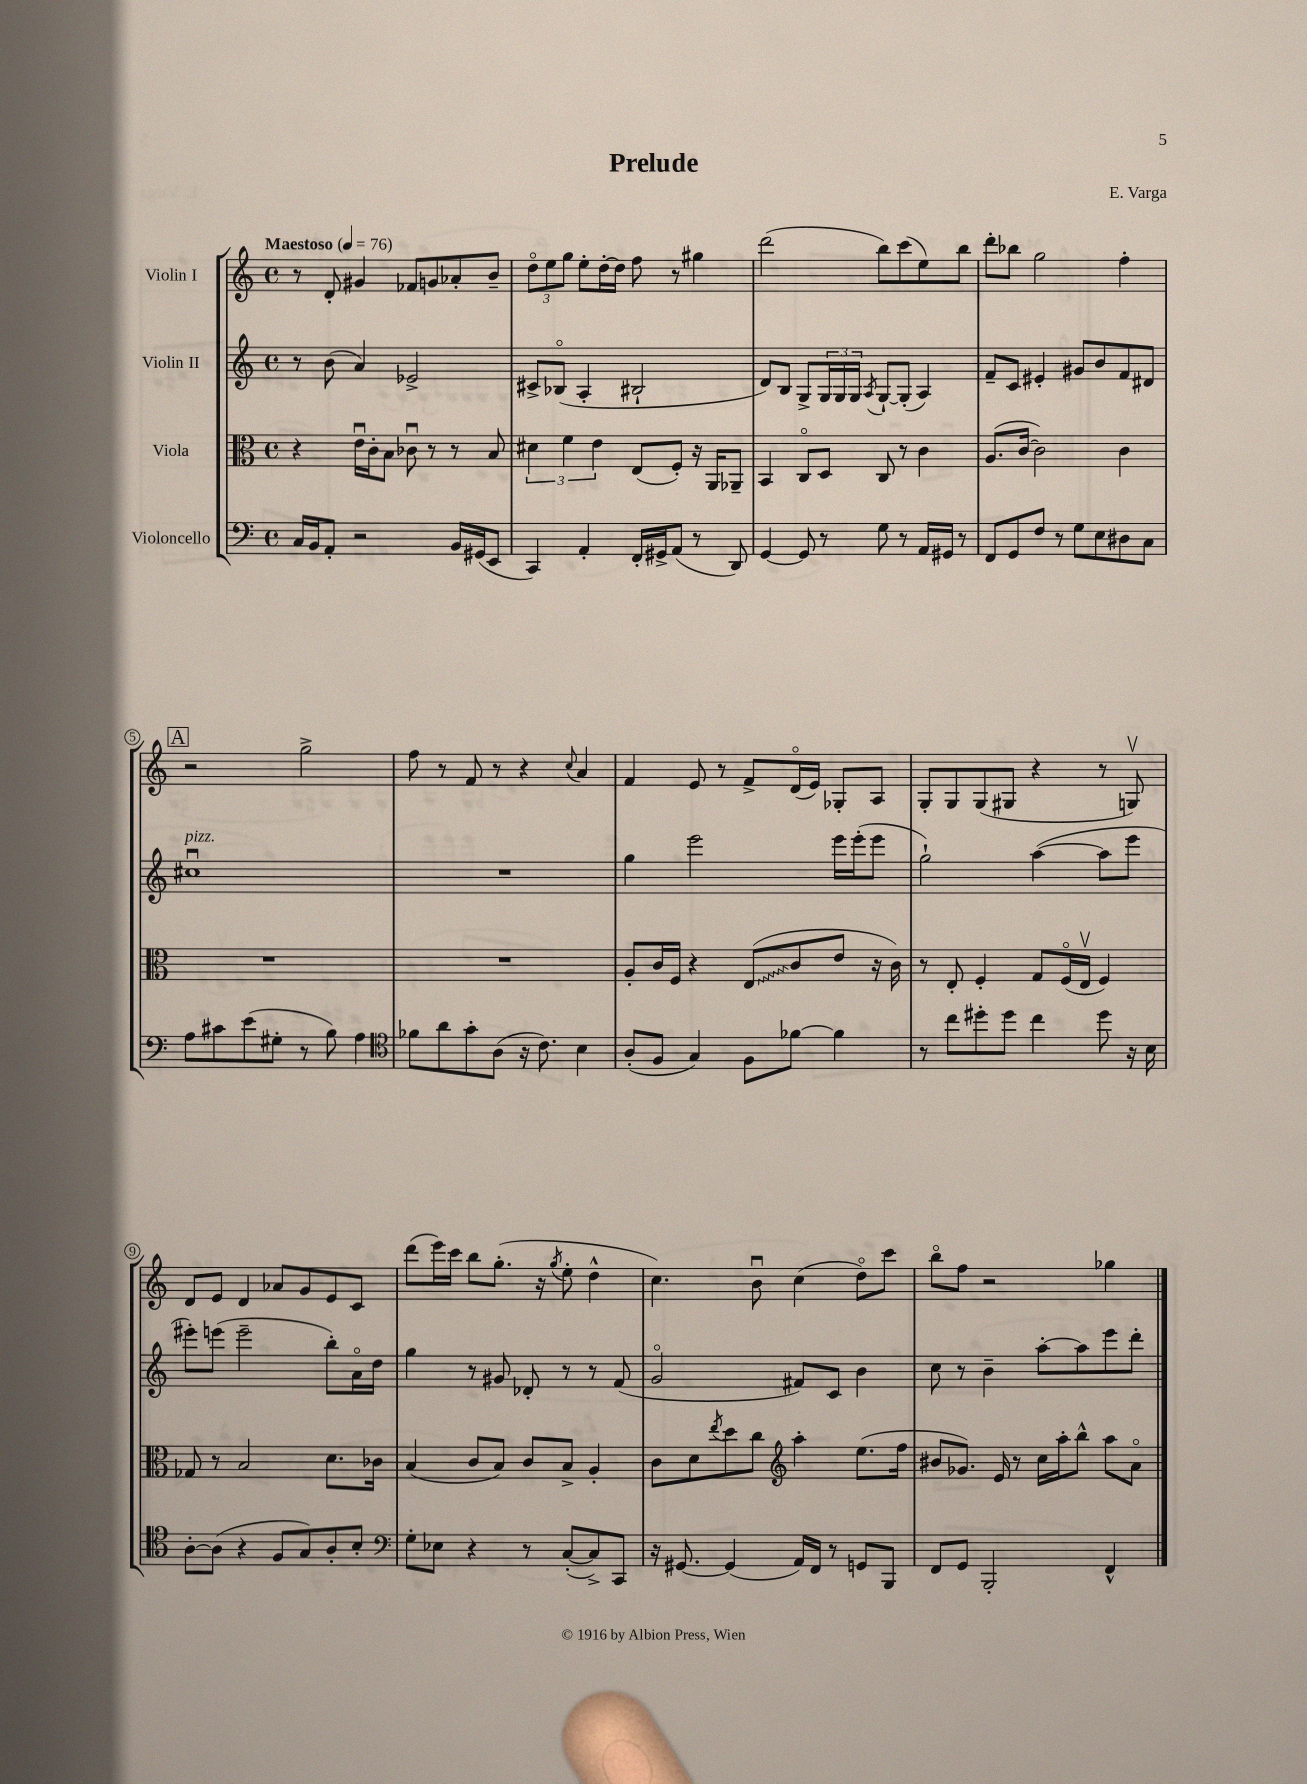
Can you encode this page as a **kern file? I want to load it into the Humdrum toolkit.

**kern	**kern	**kern	**kern
*staff4	*staff3	*staff2	*staff1
*clefF4	*clefC3	*clefG2	*clefG2
*k[]	*k[]	*k[]	*k[]
*M4/4	*M4/4	*M4/4	*M4/4
*met(c)	*met(c)	*met(c)	*met(c)
*MM76	*MM76	*MM76	*MM76
16C/LL	4r	8r	8r
16BB/J	.	.	.
8AA'/J	.	(8b\	8d'/
2r	16eu\LL	4a/)	4g#/
.	16c'\J	.	.
.	8B\J	.	.
.	8c-u\	2e-^/	8f-/L
.	8r	.	8g/
16BB/LL	8r	.	8a-'/
(16GG#/J	.	.	.
8EE/J	8B/	.	8b~/J
=	=	=	=
4CC/)	6d#\	8c#^/L	12ddo\L
.	.	.	12ee\
.	.	(8B-o/J	.
.	6f\	.	12gg\J
4AA'/	.	4A'/	8ee'\L
.	6e\	.	.
.	.	.	[16dd'\L
.	.	.	16dd\]JJ
16FF'/LL	(8E/L	2B#`/	8ff\
16GG#^/J	.	.	.
(8AA/J	8F'/J)	.	8r
8r	16r	.	4gg#\
.	16AA/LK	.	.
8DD/)	8AA-~/J	.	.
=	=	=	=
[4GG/	4BB/	8d/L)	(2ddd\
.	.	8B/J	.
8GG/]	8Co/L	8G^/L	.
8r	8D/J	24G/L	.
.	.	24G/	.
.	.	24G/JJ	.
.	.	8qA/	.
8G\	8C/	[8G`/L	8bb\L)
8r	8r	(8G'/]J	(8ccc\
16AA/LL	4c\	4A/)	8ee\)
16GG#/JJ	.	.	.
8r	.	.	8bb\J
=	=	=	=
8FF/L	(8.A/L	8f~/L	8ddd'\L
8GG/	.	8c/J	8bb-\J
.	[16c/Jk	.	.
8F/J	2c\])	4e#'/	2gg\
8r	.	.	.
8G\L	.	8g#/L	.
8E\	.	8b/	.
8D#\	4c\	8f/	4ff'\
8C\J	.	8d#/J	.
=	=	=	=
8A\L	1r	1cc#u	2r
8c#\	.	.	.
(8e\	.	.	.
8G#'\J	.	.	.
8r	.	.	2gg^\
8B\)	.	.	.
4A\	.	.	.
=	=	=	=
*clefC4	*	*	*
8f-\L	1r	1r	8ff\
8a\	.	.	8r
8g'\	.	.	8f/
(8A\J	.	.	8r
16r	.	.	4r
8.c\)	.	.	.
.	.	.	8qqcc/
4B\	.	.	4a/
=	=	=	=
(8A'/L	8A'/L	4gg\	4f/
8F/J	16c/L	.	.
.	16F/JJ	.	.
4G/)	4r	2eee\	8e/
.	.	.	8r
8F\L	(8E/L	.	8f^/L
[8f-\J	8c/	.	(16do/L
.	.	.	16e/JJ)
4f-\]	8e/J	16eee\LL	8G-'/L
.	.	(16eee'\J	.
.	16r	8eee\J	8A/J
.	16c\)	.	.
=	=	=	=
8r	8r	2gg`\)	8G'/L
8cc\L	8E'/	.	8G/
8dd#'\	4F'/	.	(8G/
8dd#\J	.	.	8G#/J
4cc\	8G/L	([4aa\	4r
.	(16Fo/L	.	.
.	16Ev/JJ	.	.
8dd#\	4F/)	8aa\]L	8r
16r	.	8eee\J	8Gv/)
16B\	.	.	.
=	=	=	=
[8A'\L	8G-/	8eee#'\L)	8d/L
(8A\]J	8r	(8eee\J	8e/J
4r	2B/	2eee~\	4d/
8F/L	.	.	8a-/L
8G/)	.	.	8g/
8A'/	8.d\L	8bb'\L)	8e/
8B'/J	.	16ao\L	8c/J
.	16c-\Jk	16dd\JJ	.
=	=	=	=
*clefF4	*	*	*
8G'\L	(4B/	4gg\	(8ddd\L
8E-\J	.	.	16eee\L)
.	.	.	16ccc\JJ
4r	8c/L	8r	8bb\L
.	8B/J)	8g#/	(8.gg'\J
8r	8c/L	8d-'/	.
.	.	.	16r
.	.	.	8qgg/
([8C'/L	8B^/J	8r	8ee'\
8C^/])	4A'/	8r	4dd^^\
8CC/J	.	(8f/	.
=	=	=	=
16r	8c\L	2go/	4.cc\)
[8.GG#/	.	.	.
.	8d\	.	.
.	8qee/	.	.
(4GG#/]	8dd\	.	.
.	8cc\J	.	8bu\
*	*clefG2	*	*
16AA/LL)	4aa'\	8f#/L)	(4cc\
16FF/JJ	.	.	.
8r	.	8c/J	.
8GG/L	(8.ee\L	4b\	8ddo\L)
8BBB/J	.	.	8ccc\J
.	16ff\Jk	.	.
=	=	=	=
8FF/L	8b#/L	8cc\	8bbo\L
8GG/J	8.g-/J)	8r	8ff\J
2BBB'/	.	4b~\	2r
.	16e/	.	.
.	8r	.	.
.	16cc\LL	[8aa'\L	.
.	16aa'\J	.	.
.	8bb^^\J	8aa\]	.
4FF^^/	8aa\L	8eee\	4gg-\
.	8ao\J	8ddd'\J	.
==	==	==	==
*-	*-	*-	*-
